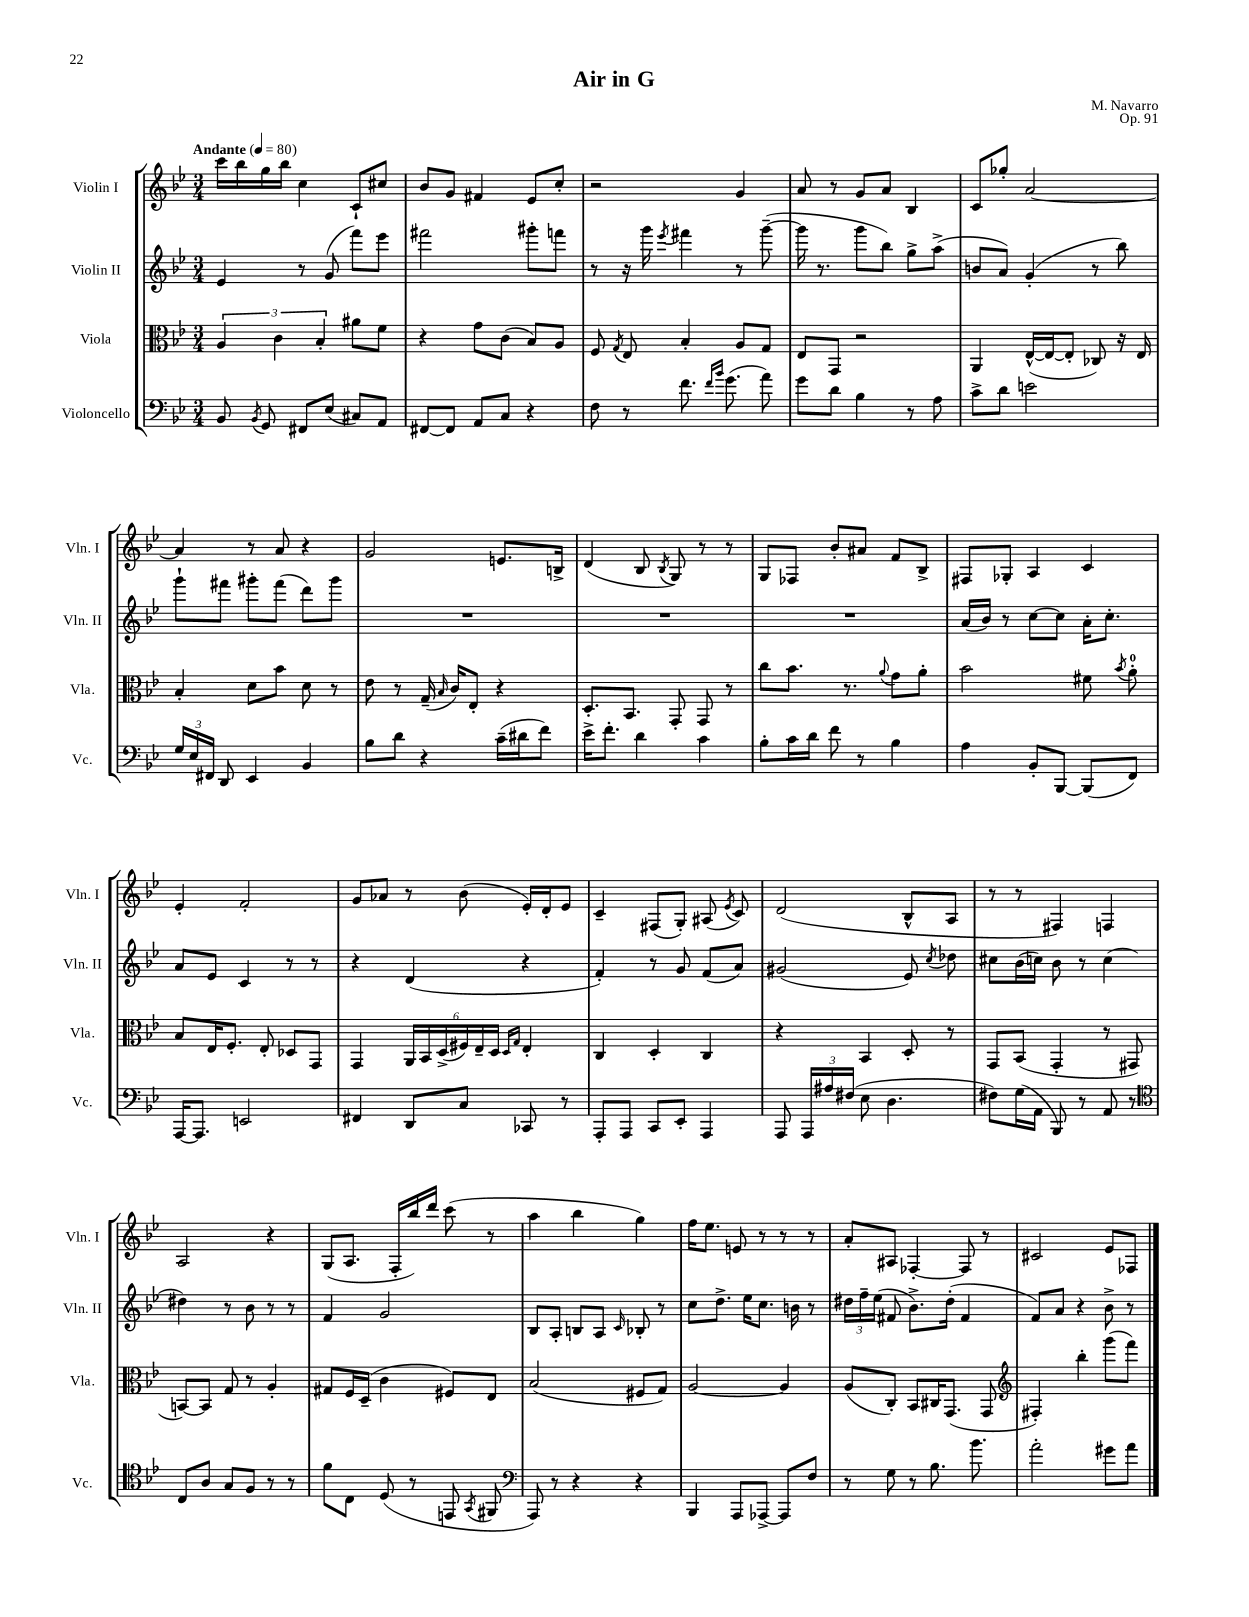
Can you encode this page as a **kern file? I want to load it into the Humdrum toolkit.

**kern	**kern	**kern	**kern
*staff4	*staff3	*staff2	*staff1
*clefF4	*clefC3	*clefG2	*clefG2
*k[b-e-]	*k[b-e-]	*k[b-e-]	*k[b-e-]
*M3/4	*M3/4	*M3/4	*M3/4
*MM80	*MM80	*MM80	*MM80
8BB-/	6A/	4e-/	16ccc\LL
.	.	.	16bb-\
8qBB-/	.	.	.
8GG/	.	.	16gg\
.	6c\	.	.
.	.	.	16bb-\JJ
8FF#/L	.	8r	4cc\
.	6B-'/	.	.
(8E-/J	.	(8g/	.
8C#/L)	8a#\L	8fff\L)	8c`/L
8AA/J	8f\J	8eee-\J	8cc#/J
=	=	=	=
[8FF#/L	4r	2fff#\	8b-/L
8FF#/]J	.	.	8g/J
8AA/L	8g\L	.	4f#/
8C/J	(8c\J	.	.
4r	8B-/L)	8ggg#'\L	8e-/L
.	8A/J	8fff\J	8cc'/J
=	=	=	=
8F\	8F/	8r	2r
.	8qG/	.	.
8r	8E-/	16r	.
.	.	16ggg\	.
.	.	8qeee-/	.
8.f\	4B-'/	4fff#\	.
16qqf/LL	.	.	.
16qqb-/JJ	.	.	.
(8.g\	.	.	.
.	8A/L	8r	4g/
8a\)	8G/J	([8ggg~\	.
=	=	=	=
8g\L	8E-/L	16ggg\]	8a/
.	.	8.r	.
8d\J	8GG/J	.	8r
4B-\	2r	8ggg\L	8g/L
.	.	8bb-\J)	8a/J
8r	.	8gg^\L	4B-/
8A\	.	(8aa^\J	.
=	=	=	=
8c^\L	4AA/	8b/L	8c/L
8d\J	.	8a/J)	8gg-'/J
2e\	([16E-^^/LL	(4g'/	[2a/
.	16E-/_J	.	.
.	8E-'/]J	.	.
.	8C-/)	8r	.
.	16r	8bb-\)	.
.	16E-/	.	.
=	=	=	=
24G/LL	4B-'/	8ggg`\L	4a/]
24E-/	.	.	.
24FF#/JJ	.	.	.
8DD/	.	8fff#\J	.
4EE-/	8d\L	8ggg#'\L	8r
.	8b-\J	(8fff#\J	8a/
4BB-/	8d\	8ddd\L)	4r
.	8r	8ggg#\J	.
=	=	=	=
8B-\L	8e-\	2.r	2g/
8d\J	8r	.	.
4r	(16G~/	.	.
.	16qqB-/	.	.
.	16c/LK)	.	.
.	8E-'/J	.	.
(16c~\LL	4r	.	8.e/L
16d#\J	.	.	.
8f\J)	.	.	.
.	.	.	16B^/Jk
=	=	=	=
16e-^\LK	8.D'/L	2.r	(4d/
8.f'\J	.	.	.
.	8.BB-/J	.	.
4d\	.	.	8B-/
.	.	.	8qB-/
.	8GG'/	.	8G/)
4c\	8GG/	.	8r
.	8r	.	8r
=	=	=	=
8B-'\L	8cc\L	2.r	8G/L
16c\L	8.b-\J	.	8F-/J
16d\JJ	.	.	.
8f\	.	.	8b-'/L
.	8.r	.	.
8r	.	.	8a#/J
.	8qqa/	.	.
4B-\	8g\L	.	8f/L
.	8a'\J	.	8B-^/J
=	=	=	=
4A\	2b-\	(16a/LL	8F#/L
.	.	16b-/JJ)	.
.	.	8r	8G-'/J
8BB-'/L	.	[8cc\L	4A/
[8BBB-/J	.	8cc\]J	.
(8BBB-/]L	8f#\	16a'\LK	4c/
.	.	8.cc'\J	.
.	8qb-/	.	.
8FF/J)	8a'\	.	.
=	=	=	=
[16AAA/LK	8B-/L	8a/L	4e-'/
8.AAA/]J	.	.	.
.	16E-/K	8e-/J	.
.	8.F'/J	.	.
2EE/	.	4c/	2f'/
.	8E-'/	.	.
.	8D-/L	8r	.
.	8GG/J	8r	.
=	=	=	=
4FF#/	4GG/	4r	8g/L
.	.	.	8a-/J
8DD/L	24AA/LL	(4d/	8r
.	24BB-/	.	.
.	(24D^/	.	.
8C/J	24F#/)	.	(8b-\
.	24E-~/	.	.
.	24D/JJ	.	.
.	16qqD/LL	.	.
.	16qqG/JJ	.	.
8CC-/	4E-'/	4r	16e-'/LL)
.	.	.	16d'/J
8r	.	.	8e-/J
=	=	=	=
8AAA'/L	4C/	4f'/)	4c~/
8AAA/J	.	.	.
8CC/L	4D'/	8r	(8F#/L
8EE-'/J	.	8g/	8G'/J)
4AAA/	4C/	(8f/L	(8A#/
.	.	.	8qe-/
.	.	8a/J)	8c/)
=	=	=	=
8AAA/	4r	(2g#/	(2d/
24AAA/LL	.	.	.
24A#/	.	.	.
(24F#/JJ	.	.	.
8E-\	4BB-/	.	.
4.D\	.	.	.
.	8D'/	8e-/)	8B-^^/L
.	.	8qcc/	.
.	8r	8dd-\	8A/J
=	=	=	=
8F#\L)	8GG/L	8cc#\L	8r
(16G\L	(8BB-/J	(16b-\L	8r
16AA\JJ	.	16cc\JJ)	.
8BBB-/)	4GG'/	8b-\	4F#/)
8r	.	8r	.
8AA/	8r	(4cc\	4F/
8r	8GG#/	.	.
=	=	=	=
*clefC4	*	*	*
8C/L	[8BB/L)	4dd#\)	2A/
8A/J	8BB/]J	.	.
8G/L	8G/	8r	.
8F/J	8r	8b-\	.
8r	4A'/	8r	4r
8r	.	8r	.
=	=	=	=
8f\L	8G#/L	4f/	(8G/L
8C\J	16F/L	.	8.A/J
.	(16D~/JJ	.	.
(8D/	4c\	2g/	.
.	.	.	16F'/LL
8r	.	.	16bb-/)
.	.	.	16ddd/JJ
8EE/	8F#/L)	.	(8ccc\
8qGG/	.	.	.
8FF#/	8E-/J	.	8r
=	=	=	=
*clefF4	*	*	*
8AAA/)	(2B-/	8B-/L	4aa\
8r	.	8A'/J	.
4r	.	8B/L	4bb-\
.	.	8A/J	.
.	.	16qqc/	.
4r	8F#/L	8B-'/	4gg\)
.	8G/J)	8r	.
=	=	=	=
4BBB-/	[2A/	8cc\L	16ff\LK
.	.	.	8.ee-\J
.	.	8.dd^\J	.
8AAA/L	.	.	8e/
.	.	16ee-\LK	.
[8AAA-^/J	.	8.cc\J	8r
8AAA-/]L	4A/]	.	8r
.	.	16b\	.
8F/J	.	8r	8r
=	=	=	=
8r	(8A/L	24dd#\LL	8a'/L
.	.	24ff~\	.
.	.	(24ee-\JJ	.
8G\	8C'/J)	8f#/	8A#/J
8r	8BB-/L	8.b-^\L)	[4F-'/
8.B-\	16C#/K	.	.
.	(8.GG/J	(16dd#'\Jk	.
.	.	4f#/	8F-/]
8.b-\	.	.	.
.	8GG/	.	8r
=	=	=	=
*	*clefG2	*	*
2a'\	4F#'/)	8f/L)	2c#/
.	.	8a/J	.
.	4bb-'\	4r	.
8g#\L	(8ggg\L	8b-^\	8e-/L
8a\J	8fff\J)	8r	8F-/J
==	==	==	==
*-	*-	*-	*-
